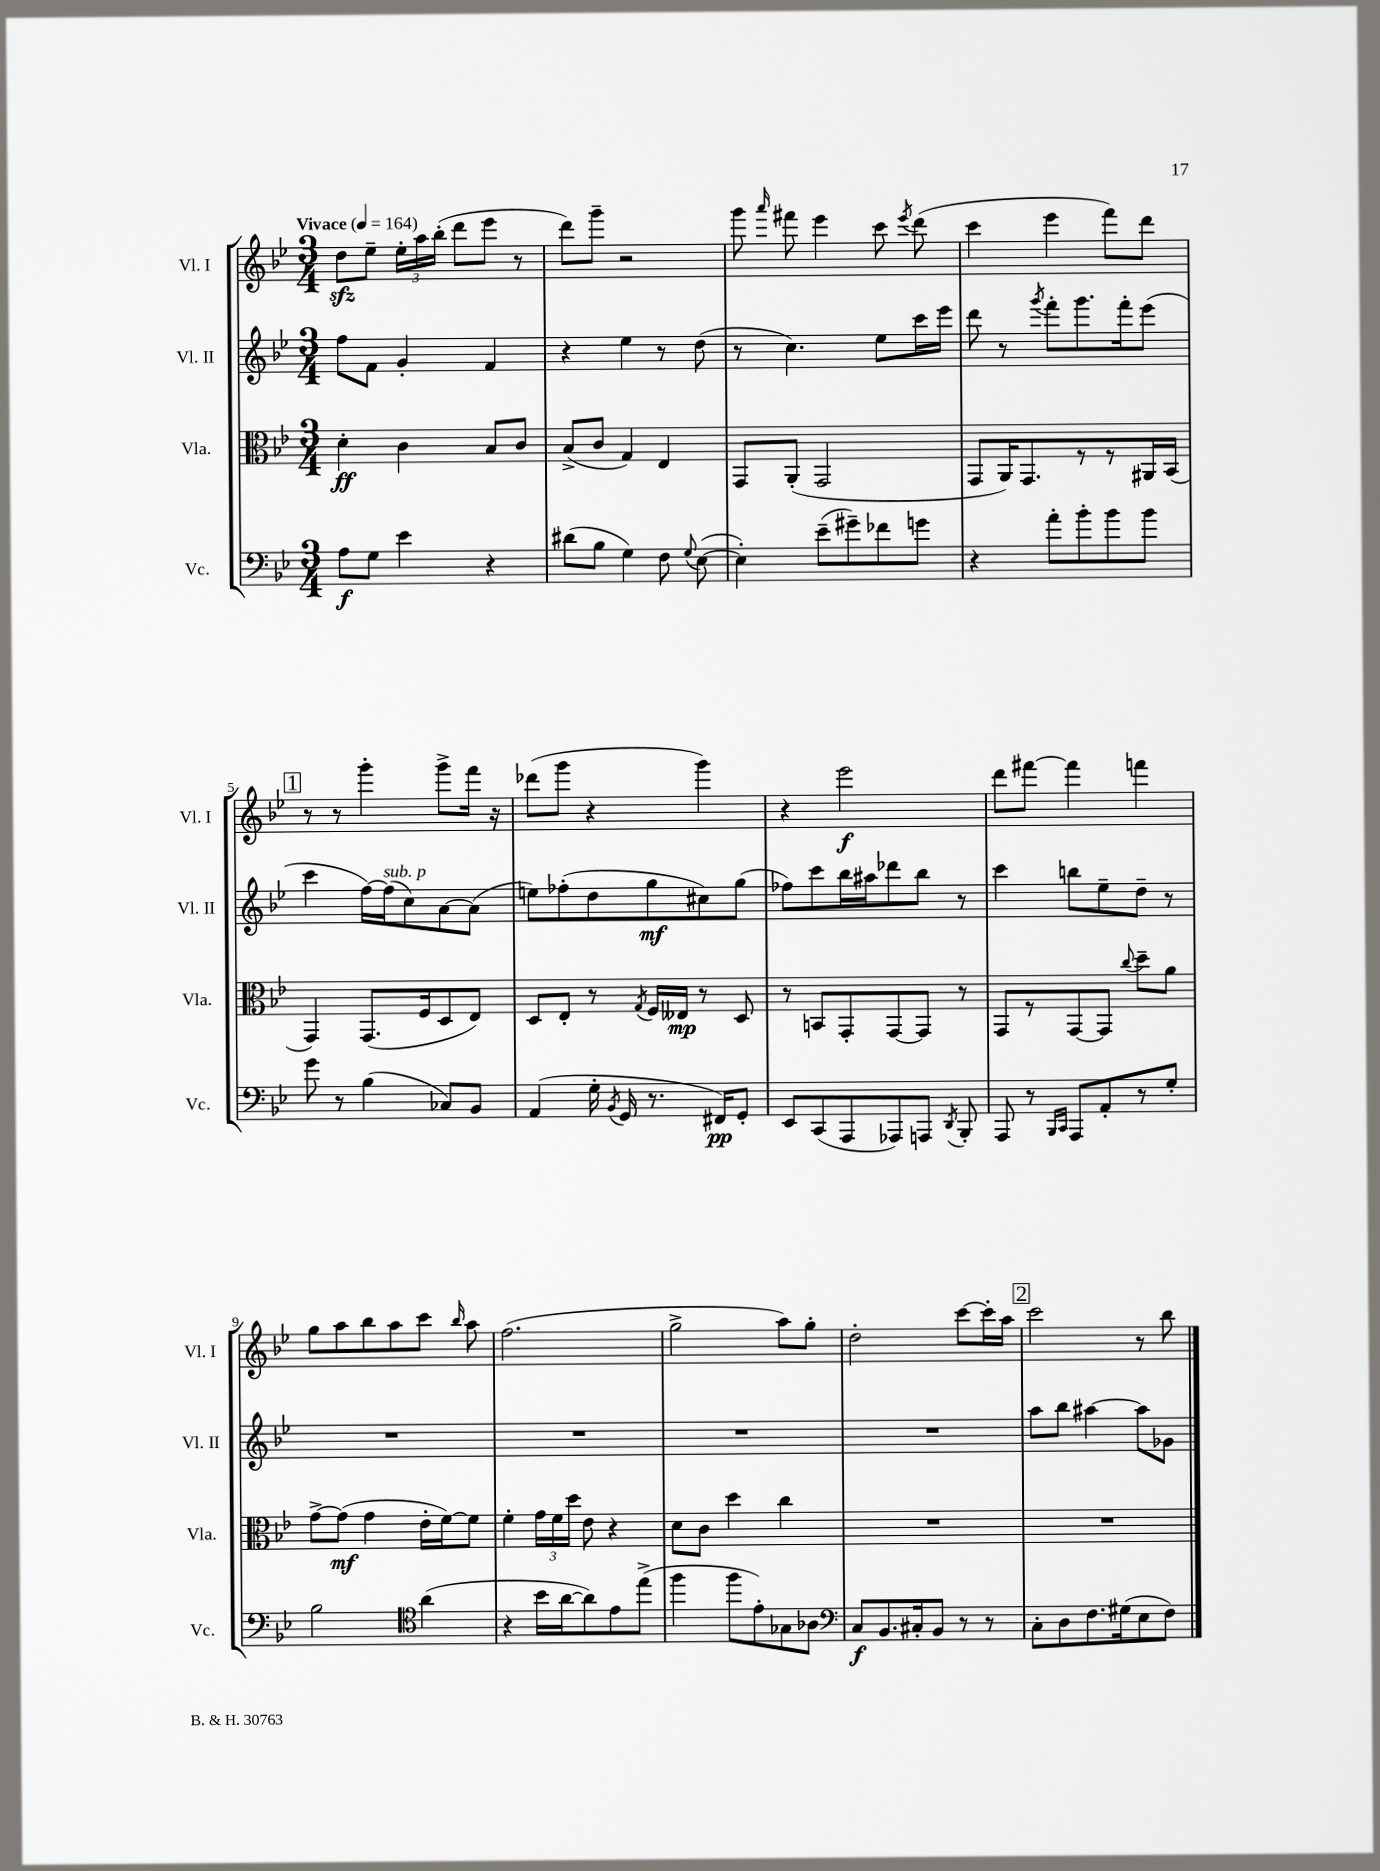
<<
\new StaffGroup <<
\new Staff = "s0" \with { instrumentName = "Vl. I" shortInstrumentName = "Vl. I" } {
    \clef treble \key bes \major \numericTimeSignature \time 3/4 \tempo "Vivace" 4 = 164
    \autoBeamOff d''8[\sfz ees''8]-- \tuplet 3/2 { ees''16[-. a''16 bes''16]-.( } d'''8[ ees'''8] r8 |
    d'''8[) g'''8]-- r2 |
    g'''8 \grace { a'''16 } fis'''8 ees'''4 c'''8 \acciaccatura { ees'''8 } d'''8( |
    c'''4 ees'''4 f'''8[) d'''8] |
    \mark \markup { \box "1" } r8 r8 g'''4-. g'''8[-> f'''16] r16 |
    des'''8[( g'''8] r4 g'''4) |
    r4 ees'''2\f |
    d'''8[ fis'''8]~ fis'''4 f'''4 |
    g''8[ a''8 bes''8 a''8 c'''8] \grace { bes''16 } a''8 |
    f''2.( |
    g''2-> a''8[) g''8]-. |
    d''2-. c'''8[~ c'''16-. a''16] |
    \mark \markup { \box "2" } c'''2 r8 bes''8 \bar "|." |
}
\new Staff = "s1" \with { instrumentName = "Vl. II" shortInstrumentName = "Vl. II" } {
    \clef treble \key bes \major \numericTimeSignature \time 3/4
    \autoBeamOff f''8[ f'8] g'4-. f'4 |
    r4 ees''4 r8 d''8( |
    r8 c''4.) ees''8[ c'''16 ees'''16] |
    d'''8 r8 \acciaccatura { g'''8 } f'''8[-. g'''8. f'''16-. ees'''8]( |
    \mark \markup { \box "1" } c'''4 f''16[~) f''16^\markup { \italic "sub. p" }( c''8) a'8~ a'8]( |
    e''8[) fes''8-.( d''8 g''8\mf cis''8) g''8]( |
    fes''8[) c'''8 bes''16 ais''16 des'''8 bes''8] r8 |
    c'''4 b''8[ ees''8-- d''8]-- r8 |
    R2. |
    R2. |
    R2. |
    R2. |
    \mark \markup { \box "2" } a''8[ bes''8] ais''4~ ais''8[ ges'8] \bar "|." |
}
\new Staff = "s2" \with { instrumentName = "Vla." shortInstrumentName = "Vla." } {
    \clef alto \key bes \major \numericTimeSignature \time 3/4
    \autoBeamOff d'4-.\ff c'4 bes8[ c'8] |
    bes8[->( c'8] g4) ees4 |
    g,8[ a,8]-.( g,2 |
    g,8[ a,16) g,8. r8 r8 ais,16 bes,16]( |
    \mark \markup { \box "1" } g,4) g,8.[( f16 d8 ees8]) |
    d8[ ees8]-. r8 \acciaccatura { g8 } f16[ eeses16]\mp r8 d8 |
    r8 b,8[ g,8-. g,8~ g,8] r8 |
    g,8[ r8 g,8~ g,8] \appoggiatura { c''8 } d''8[-- a'8] |
    g'8[~-> g'8]\mf( g'4 ees'16[-. f'16~) f'8] |
    f'4-. \tuplet 3/2 { g'16[ f'16 d''16] } ees'8 r4 |
    d'8[ c'8] d''4 c''4 |
    R2. |
    \mark \markup { \box "2" } R2. \bar "|." |
}
\new Staff = "s3" \with { instrumentName = "Vc." shortInstrumentName = "Vc." } {
    \clef bass \key bes \major \numericTimeSignature \time 3/4
    \autoBeamOff a8[\f g8] ees'4 r4 |
    dis'8[( bes8] g4) f8 \appoggiatura { g8 } ees8~( |
    ees4-.) ees'8[--( gis'8--) fes'8 g'8] |
    r4 a'8[-. bes'8-. bes'8 bes'8] |
    \mark \markup { \box "1" } g'8 r8 bes4( ces8[) bes,8] |
    a,4( g16-. \acciaccatura { bes,8 } g,16 r8. fis,16[\pp) g,8]-. |
    ees,8[ c,8( a,,8 aes,,8) a,,8] \acciaccatura { d,8 } bes,,8-. |
    a,,8 r8 \grace { bes,,16[ c,16] } a,,8[ a,8-. r8 g8]-. |
    bes2 \clef tenor a'4( |
    r4 bes'16[ a'16~ a'8) ees'8 ees''8]->( |
    f''4 f''8[ ees'8-.) ges8 aes8] |
    \clef bass c8[\f bes,8. cis16-. bes,8] r8 r8 |
    \mark \markup { \box "2" } c8[-. d8 f8. gis16( ees8 f8]) \bar "|." |
}
>>
>>
